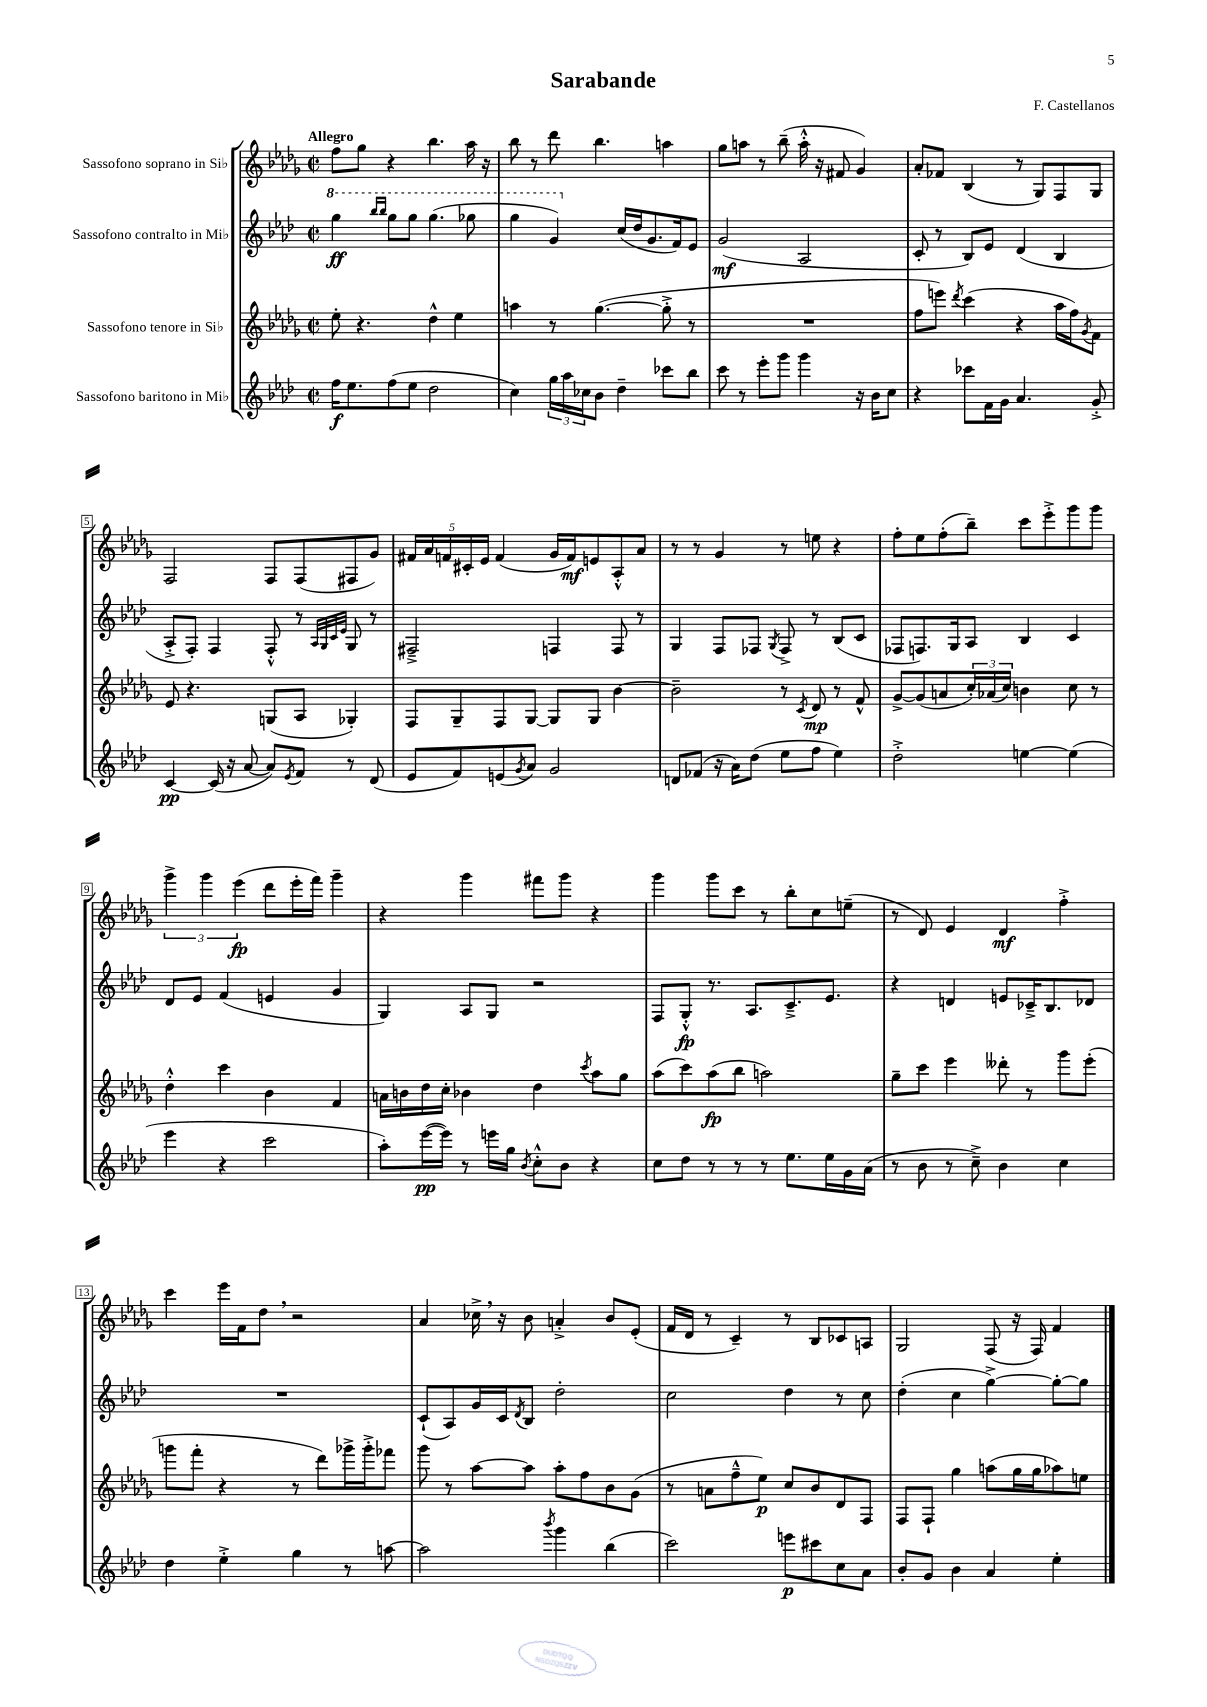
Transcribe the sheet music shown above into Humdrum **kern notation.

**kern	**kern	**kern	**kern
*staff4	*staff3	*staff2	*staff1
*clefG2	*clefG2	*clefG2	*clefG2
*k[b-e-a-d-]	*k[b-e-a-d-g-]	*k[b-e-a-d-]	*k[b-e-a-d-g-]
*M2/2	*M2/2	*M2/2	*M2/2
*met(c|)	*met(c|)	*met(c|)	*met(c|)
16ff	8ee-'	4ggg	8ff
8.ee-	.	.	.
.	4.r	.	8gg-
.	.	16qqbbb-	.
.	.	16qqbbb-	.
(8ff	.	8ggg	4r
8ee-	.	8ggg	.
2dd-	4dd-^^	(4.ggg	4.bb-
.	4ee-	.	.
.	.	8ggg-	16aa-
.	.	.	16r
=	=	=	=
4cc)	4aa	4ggg	8bb-
.	.	.	8r
24gg	8r	4gg)	8ddd-
24aa-	.	.	.
24cc-	.	.	.
8b-	([4.gg-	.	4.bb-
4dd-~	.	(16cc	.
.	.	16dd-	.
.	.	8.g	.
8ccc-	8gg-'^]	.	4aa
.	.	16f)	.
8bb-	8r	8e-	.
=	=	=	=
8ccc	1r	(2g	8gg-
8r	.	.	8aa
8eee-'	.	.	8r
8ggg	.	.	(8bb-~
4ggg	.	2A-	16aa'^^
.	.	.	16r
.	.	.	8f#
16r	.	.	4g-)
16b-	.	.	.
8cc	.	.	.
=	=	=	=
4r	8ff	8c'	8a-'
.	8eee)	8r	8f-
.	8qddd-	.	.
8ccc-	(4ccc	8B-)	(4B-
16f	.	8e-	.
16g	.	.	.
4.a-	4r	(4d-	8r
.	.	.	8G-)
.	16aa-	4B-	8F
.	16ff)	.	.
.	8qg-	.	.
8g'^	8f	.	8G-
=	=	=	=
[4c	8e-	8A-'^	2F
.	4.r	8F')	.
(16c]	.	4F	.
16r	.	.	.
[8a-	.	.	.
8a-])	(8G	8F'^^	8F
8qe-	.	.	.
8f	8A-	8r	(8F
.	.	32qqA-	.
.	.	32qqG	.
.	.	32qqc	.
.	.	32qqe-	.
8r	4G-')	8G	8F#
(8d-	.	8r	8g-)
=	=	=	=
8e-	8F	2F#~^	20f#
.	.	.	20a-
.	.	.	20f
8f)	8G-~	.	.
.	.	.	20c#'
.	.	.	20e-
(8e	8F	.	(4f
8qg	.	.	.
8a-)	[8G-	.	.
2g	8G-]	4F	16g-
.	.	.	16f)
.	8G-	.	8e
.	[4b-	8F	8A-'^^
.	.	8r	8a-
=	=	=	=
8d	2b-~]	4G	8r
(8f-	.	.	8r
16r	.	8F	4g-
16a-)	.	.	.
(8dd-	.	8F-	.
.	.	8qG	.
8ee-	8r	8F-^	8r
.	8qc	.	.
8ff	8d-	8r	8ee
4ee-)	8r	(8B-	4r
.	8f^^	8c	.
=	=	=	=
2dd-'^	[8g-^	8F-	8ff'
.	(8g-]	8.F)	8ee-
.	8a	.	(8ff'
.	.	16G	.
.	24cc')	8A-	8bb-~)
.	(24a-	.	.
.	24cc)	.	.
[4ee	4b	4B-	8ccc
.	.	.	8eee-'^
(4ee]	8cc	4c	8ggg-
.	8r	.	8ggg-
=	=	=	=
4eee-	4dd-'^^	8d-	6ggg-^
.	.	8e-	.
.	.	.	6ggg-
4r	4ccc	(4f	.
.	.	.	(6eee-
2ccc	4b-	4e	8ddd-
.	.	.	16eee-'
.	.	.	16fff)
.	4f	4g	4ggg-~
=	=	=	=
8aa-')	16a	4G)	4r
.	16b	.	.
([16eee-	16dd-	.	.
16eee-])	16cc'	.	.
8r	4b-	8A-	4ggg-
16eee	.	8G	.
16gg	.	.	.
8qb-	.	.	.
8cc'^^	4dd-	2r	8fff#
8b-	.	.	8ggg-
.	8qccc	.	.
4r	8aa-	.	4r
.	8gg-	.	.
=	=	=	=
8cc	(8aa-	8F	4ggg-
8dd-	8ccc)	8G'^^	.
8r	(8aa-	8.r	8ggg-
8r	8bb-	.	8ccc
.	.	8.A-	.
8r	2aa)	.	8r
8.ee-	.	8.c~^	8bb-'
.	.	.	8cc
16ee-	.	8.e-	.
16g	.	.	(8ee~
(16a-	.	.	.
=	=	=	=
8r	8gg-~	4r	8r
8b-	8ccc	.	8d-)
8r	4eee-	4d	4e-
8cc~^)	.	.	.
4b-	8ddd--'	8e	4d-
.	8r	16c-~^	.
.	.	8.B-	.
4cc	8ggg-	.	4ff'^
.	(8eee-'	8d-	.
=	=	=	=
4dd-	8ggg	1r	4ccc
.	8fff'	.	.
4ee-'^	4r	.	16eee-
.	.	.	16f
.	.	.	8dd-
4gg	8r	.	2r
.	8ddd-)	.	.
8r	16ggg-^	.	.
.	16ggg-'^	.	.
[8aa	8fff-	.	.
=	=	=	=
2aa]	8ggg-	(8c`	4a-
.	8r	8A-)	.
.	[8aa-	16g	16cc-^
.	.	16c	16r
.	.	8qd-	.
.	8aa-]	8B-	8b-
8qbbb-	.	.	.
4ggg	8aa-'	2dd-'	4a'^
.	8ff	.	.
(4bb-	8b-	.	8b-
.	(8g-	.	(8e-'
=	=	=	=
2ccc)	8r	2cc	16f
.	.	.	16d-
.	8a	.	8r
.	8ff~^^	.	4c~)
.	8ee-)	.	.
8eee	8cc	4dd-	8r
8ccc#	8b-	.	8B-
8cc	8d-	8r	8c-
8a-	8F	8cc	8A
=	=	=	=
8b-'	8F	(4dd-'	2G-
8g	8F`	.	.
4b-	4gg-	4cc	.
4a-	(8aa	[4gg^)	(8F
.	16gg-	.	16r
.	16gg-	.	16F)
4ee-'	8aa-)	8gg'_	4f
.	8ee	8gg]	.
==	==	==	==
*-	*-	*-	*-
